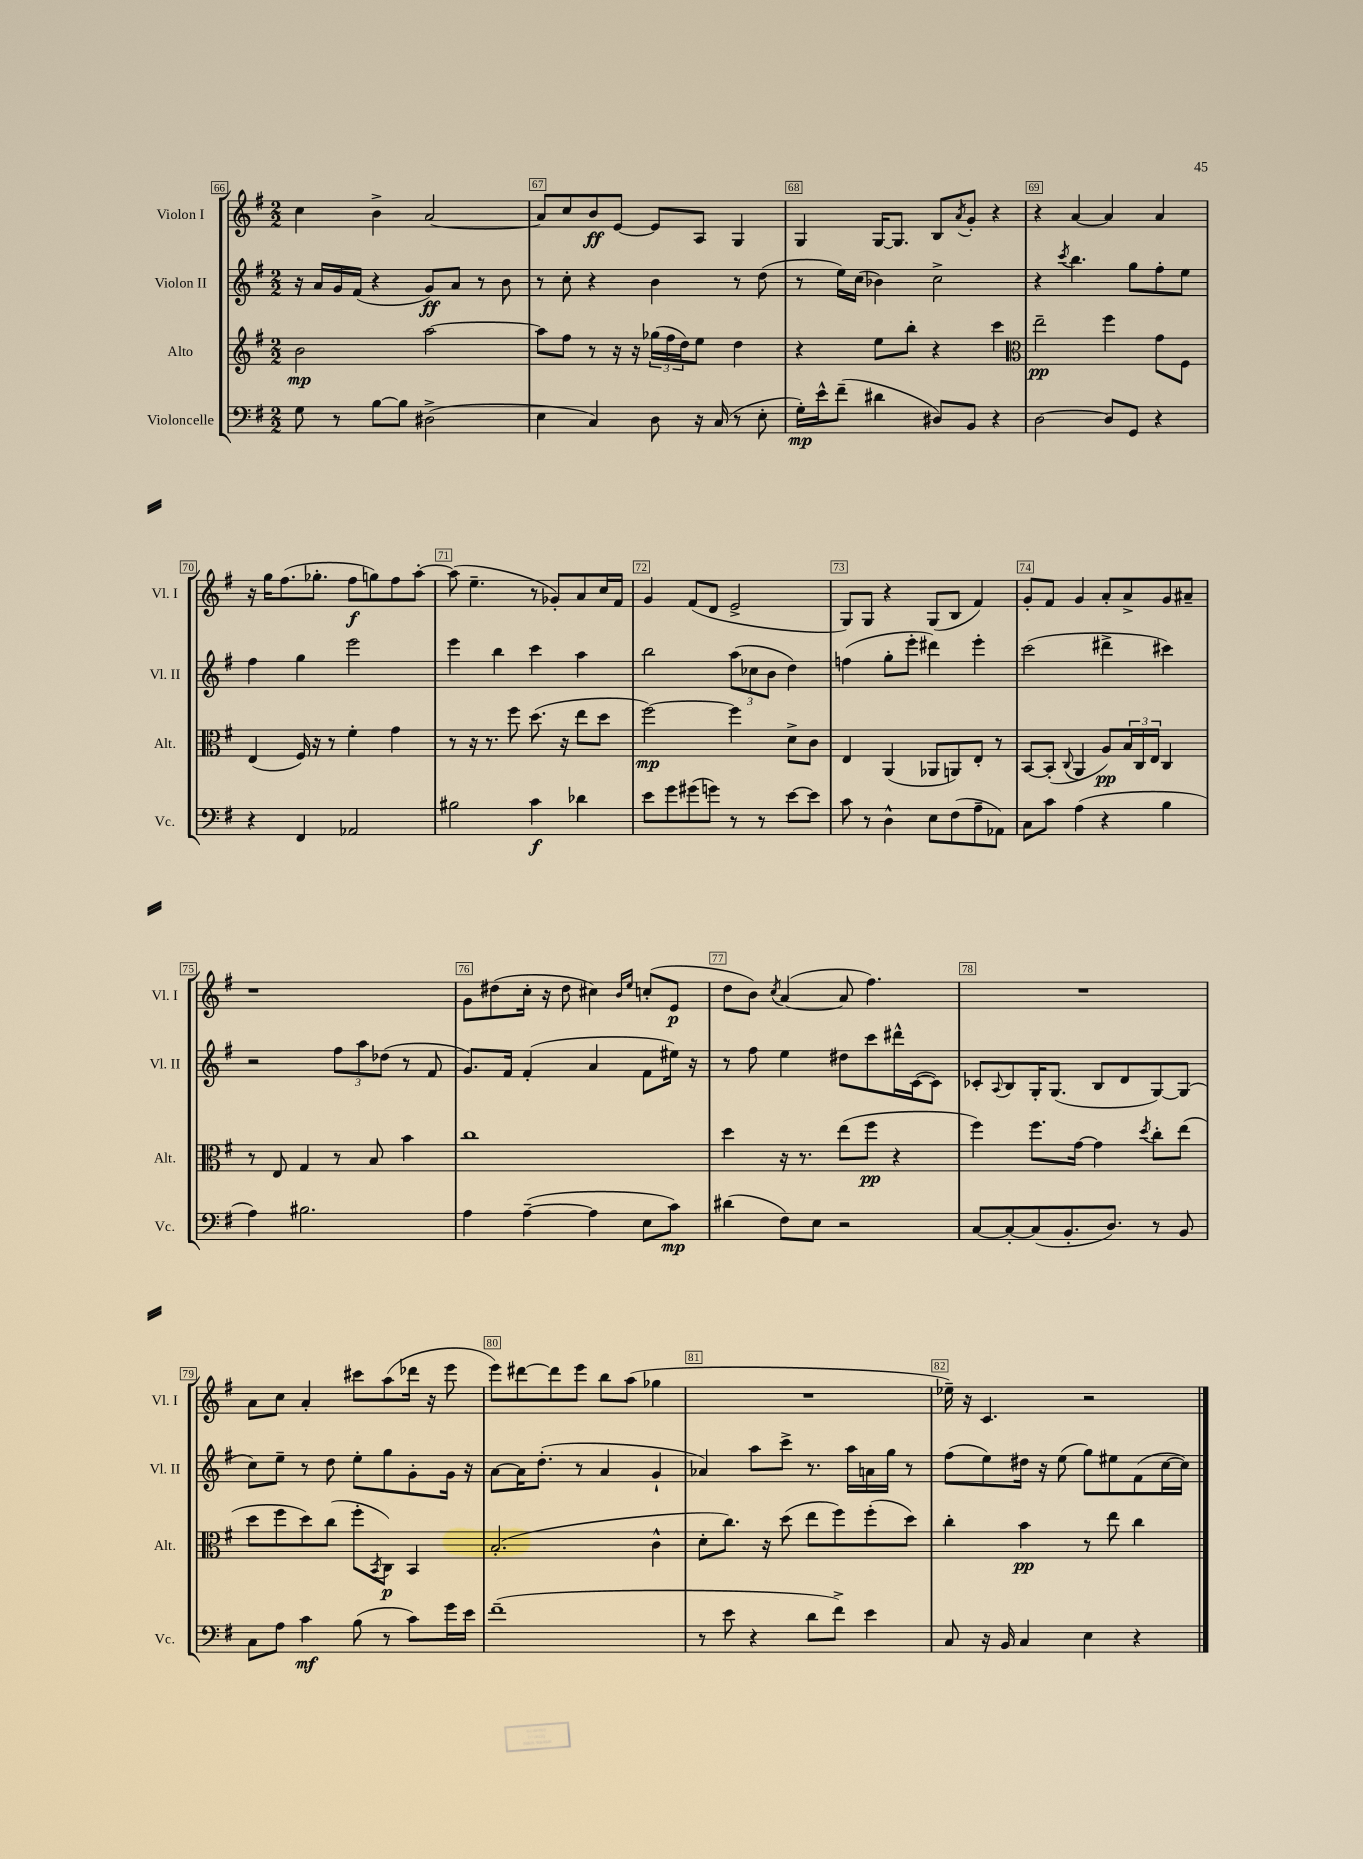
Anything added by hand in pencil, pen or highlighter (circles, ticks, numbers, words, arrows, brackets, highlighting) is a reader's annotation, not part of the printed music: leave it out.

**kern	**kern	**kern	**kern
*staff4	*staff3	*staff2	*staff1
*clefF4	*clefG2	*clefG2	*clefG2
*k[f#]	*k[f#]	*k[f#]	*k[f#]
*M2/2	*M2/2	*M2/2	*M2/2
8G\	2b\	16r	4cc\
.	.	16a/LL	.
8r	.	16g/	.
.	.	(16f#/JJ	.
[8B\L	.	4r	4b^\
8B\]J	.	.	.
(2D#^\	[2aa\	8g/L)	[2a/
.	.	8a/J	.
.	.	8r	.
.	.	8b\	.
=	=	=	=
4E\	8aa\]L	8r	8a/]L
.	8ff#\J	8cc'\	8cc/
4C/)	8r	4r	8b/
.	16r	.	[8e/J
.	16r	.	.
8D\	(24gg-\LL	4b\	8e/]L
.	24ff#\	.	.
.	24dd\J)	.	.
16r	8ee\J	.	8A/J
(16C/	.	.	.
8r	4dd\	8r	4G/
8E'\	.	(8dd\	.
=	=	=	=
16G'\LL)	4r	8r	4G/
16e^^\J	.	.	.
(8f#~\J	.	16ee\LL)	.
.	.	(16cc\JJ	.
4d#\	8ee\L	4b-\)	[16G/LK
.	.	.	8.G/]J
.	8bb'\J	.	.
8D#/L)	4r	2cc^\	8B/L
.	.	.	8qa/
8BB/J	.	.	8g'/J
4r	4ccc\	.	4r
=	=	=	=
*	*clefC3	*	*
[2D\	2ee~\	4r	4r
.	.	8qccc/	.
.	.	4.bb\	[4a/
8D/]L	4ff#\	.	4a/]
8GG/J	.	8gg\L	.
4r	8g\L	8ff#'\	4a/
.	8F#\J	8ee\J	.
=	=	=	=
4r	(4E/	4ff#\	16r
.	.	.	16gg\LK
.	.	.	(8.ff#\
4FF#/	16F#/)	4gg\	.
.	16r	.	8.gg-'\J
.	8r	.	.
2AA-/	4f#'\	2eee\	8ff#\L
.	.	.	8gg\)
.	4g\	.	8ff#\
.	.	.	[8aa'\J
=	=	=	=
2B#\	8r	4eee\	(8aa\]
.	16r	.	4.ee~\
.	8.r	.	.
.	.	4bb\	.
.	8ff#\	.	.
4c\	(8.dd\	4ccc\	8r
.	.	.	8g-'/L)
.	16r	.	.
4d-\	8ee\L	4aa\	8a/
.	8dd\J	.	16cc/L
.	.	.	16f#/JJ
=	=	=	=
8e\L	[2ff#\)	2bb\	4g/
8g\	.	.	.
(8g#\	.	.	(8f#/L
8g\J)	.	.	8d/J
8r	4ff#\]	(12aa\L	2e^/
.	.	12cc-\	.
8r	.	.	.
.	.	12b\J	.
[8e\L	8d^\L	4dd\)	.
8e\]J	8c\J	.	.
=	=	=	=
8c\	4E/	(4ff\	8G/L)
8r	.	.	8G/J
4D^^\	(4AA/	8gg'\L	4r
.	.	8eee'\J	.
8E\L	8AA-/L	4ddd#\)	(8G/L
(8F#\	8AA/)	.	8B/J
8A~\	8E'/J	4eee'\	4f#/)
8AA-\J)	8r	.	.
=	=	=	=
8C\L	[8BB/L	(2ccc\	8g'/L
8c\J	(8BB'/]J	.	8f#/J
.	8qqC/	.	.
(4A\	4AA/	.	4g/
4r	8A/L)	4ddd#^\	8a'/L
.	24B/L	.	8a^/
.	24C/	.	.
.	24E/JJ	.	.
4B\	4C/	4ccc#\)	8g/
.	.	.	8a#~/J
=	=	=	=
4A\)	8r	2r	1r
.	8E/	.	.
2.B#\	4G/	.	.
.	8r	12ff#\L	.
.	.	12aa\	.
.	8B/	.	.
.	.	(12dd-\J	.
.	4b\	8r	.
.	.	8f#/	.
=	=	=	=
4A\	1cc	8.g/L)	8g\L
.	.	.	(8dd#\
.	.	16f#/Jk	.
([4A~\	.	(4f#'/	16cc'\Jk
.	.	.	16r
.	.	.	8dd#\
4A\]	.	4a/	4cc#\)
.	.	.	16qqb/LL
.	.	.	16qqee/JJ
8E\L	.	8f#\L	(8cc'/L
8c\J)	.	16ee#\Jk)	8e/J
.	.	16r	.
=	=	=	=
(4d#\	4dd\	8r	8dd\L
.	.	8ff#\	8b\J)
.	.	.	8qcc/
8F#\L)	16r	4ee\	([4a/
.	8.r	.	.
8E\J	.	.	.
2r	(8ee\L	8dd#\L	8a/]
.	8ff#\J	8ccc\	4.ff#\)
.	4r	16ddd#^^\L	.
.	.	([16c\J	.
.	.	8c\]J)	.
=	=	=	=
[8C/L	4ff#\)	8c-'/L	1r
.	.	8qqA/	.
8C'/_	.	8B/	.
(8C/]	8.ff#\L	16G'/K	.
.	.	(8.G/J	.
8.BB'/	.	.	.
.	[16g\Jk	.	.
.	4g\]	8B/L	.
8.D/J)	.	.	.
.	.	8d/	.
.	8qdd/	.	.
8r	8cc'\L	[8G/)	.
8BB/	(8ee\J	(8G/]J	.
=	=	=	=
8C\L	8dd\L	8cc\L)	8a\L
8A\J	8ff#\	8ee~\J	8cc\J
4c\	8dd\)	8r	4a'/
.	(8cc\J	8dd\	.
(8B\	8ff#'\L	8ee'\L	8ccc#\L
.	8qBB/	.	.
8r	8C\J)	8gg\	(8aa\
8c\L)	4BB/	8g'\	16ddd-\Jk
.	.	.	16r
16g\L	.	16g\Jk	8eee\
16e\JJ	.	16r	.
=	=	=	=
(1f#~	(2.B'/	[8a\L	8eee\L)
.	.	16a\]K	[8ddd#\
.	.	(8.dd'\J	.
.	.	.	8ddd#\]
.	.	8r	8eee\J
.	.	4a/	8bb\L
.	.	.	(8aa\J
.	4c^^\	4g`/	4gg-\
=	=	=	=
8r	8d'\L	4a-/)	1r
8e\	8.cc\J)	.	.
4r	.	8aa\L	.
.	16r	.	.
.	(8dd\	8ccc^\J	.
8d\L	8ee\L	8.r	.
8f#^\J)	8ff#\)	.	.
.	.	16aa\LL	.
4e\	(8ff#'\	16a\	.
.	.	16gg\JJ	.
.	8dd\J)	8r	.
=	=	=	=
8C/	4cc'\	(8ff#\L	16ee-~\)
.	.	.	16r
16r	.	8ee\)	4.c/
16BB/	.	.	.
4C/	4b\	16dd#\Jk	.
.	.	16r	.
.	.	(8ee\	.
4E\	8r	8gg\L)	2r
.	8ee\	8ee#\	.
4r	4cc\	(8f#\	.
.	.	[16cc\L	.
.	.	16cc\]JJ)	.
==	==	==	==
*-	*-	*-	*-
